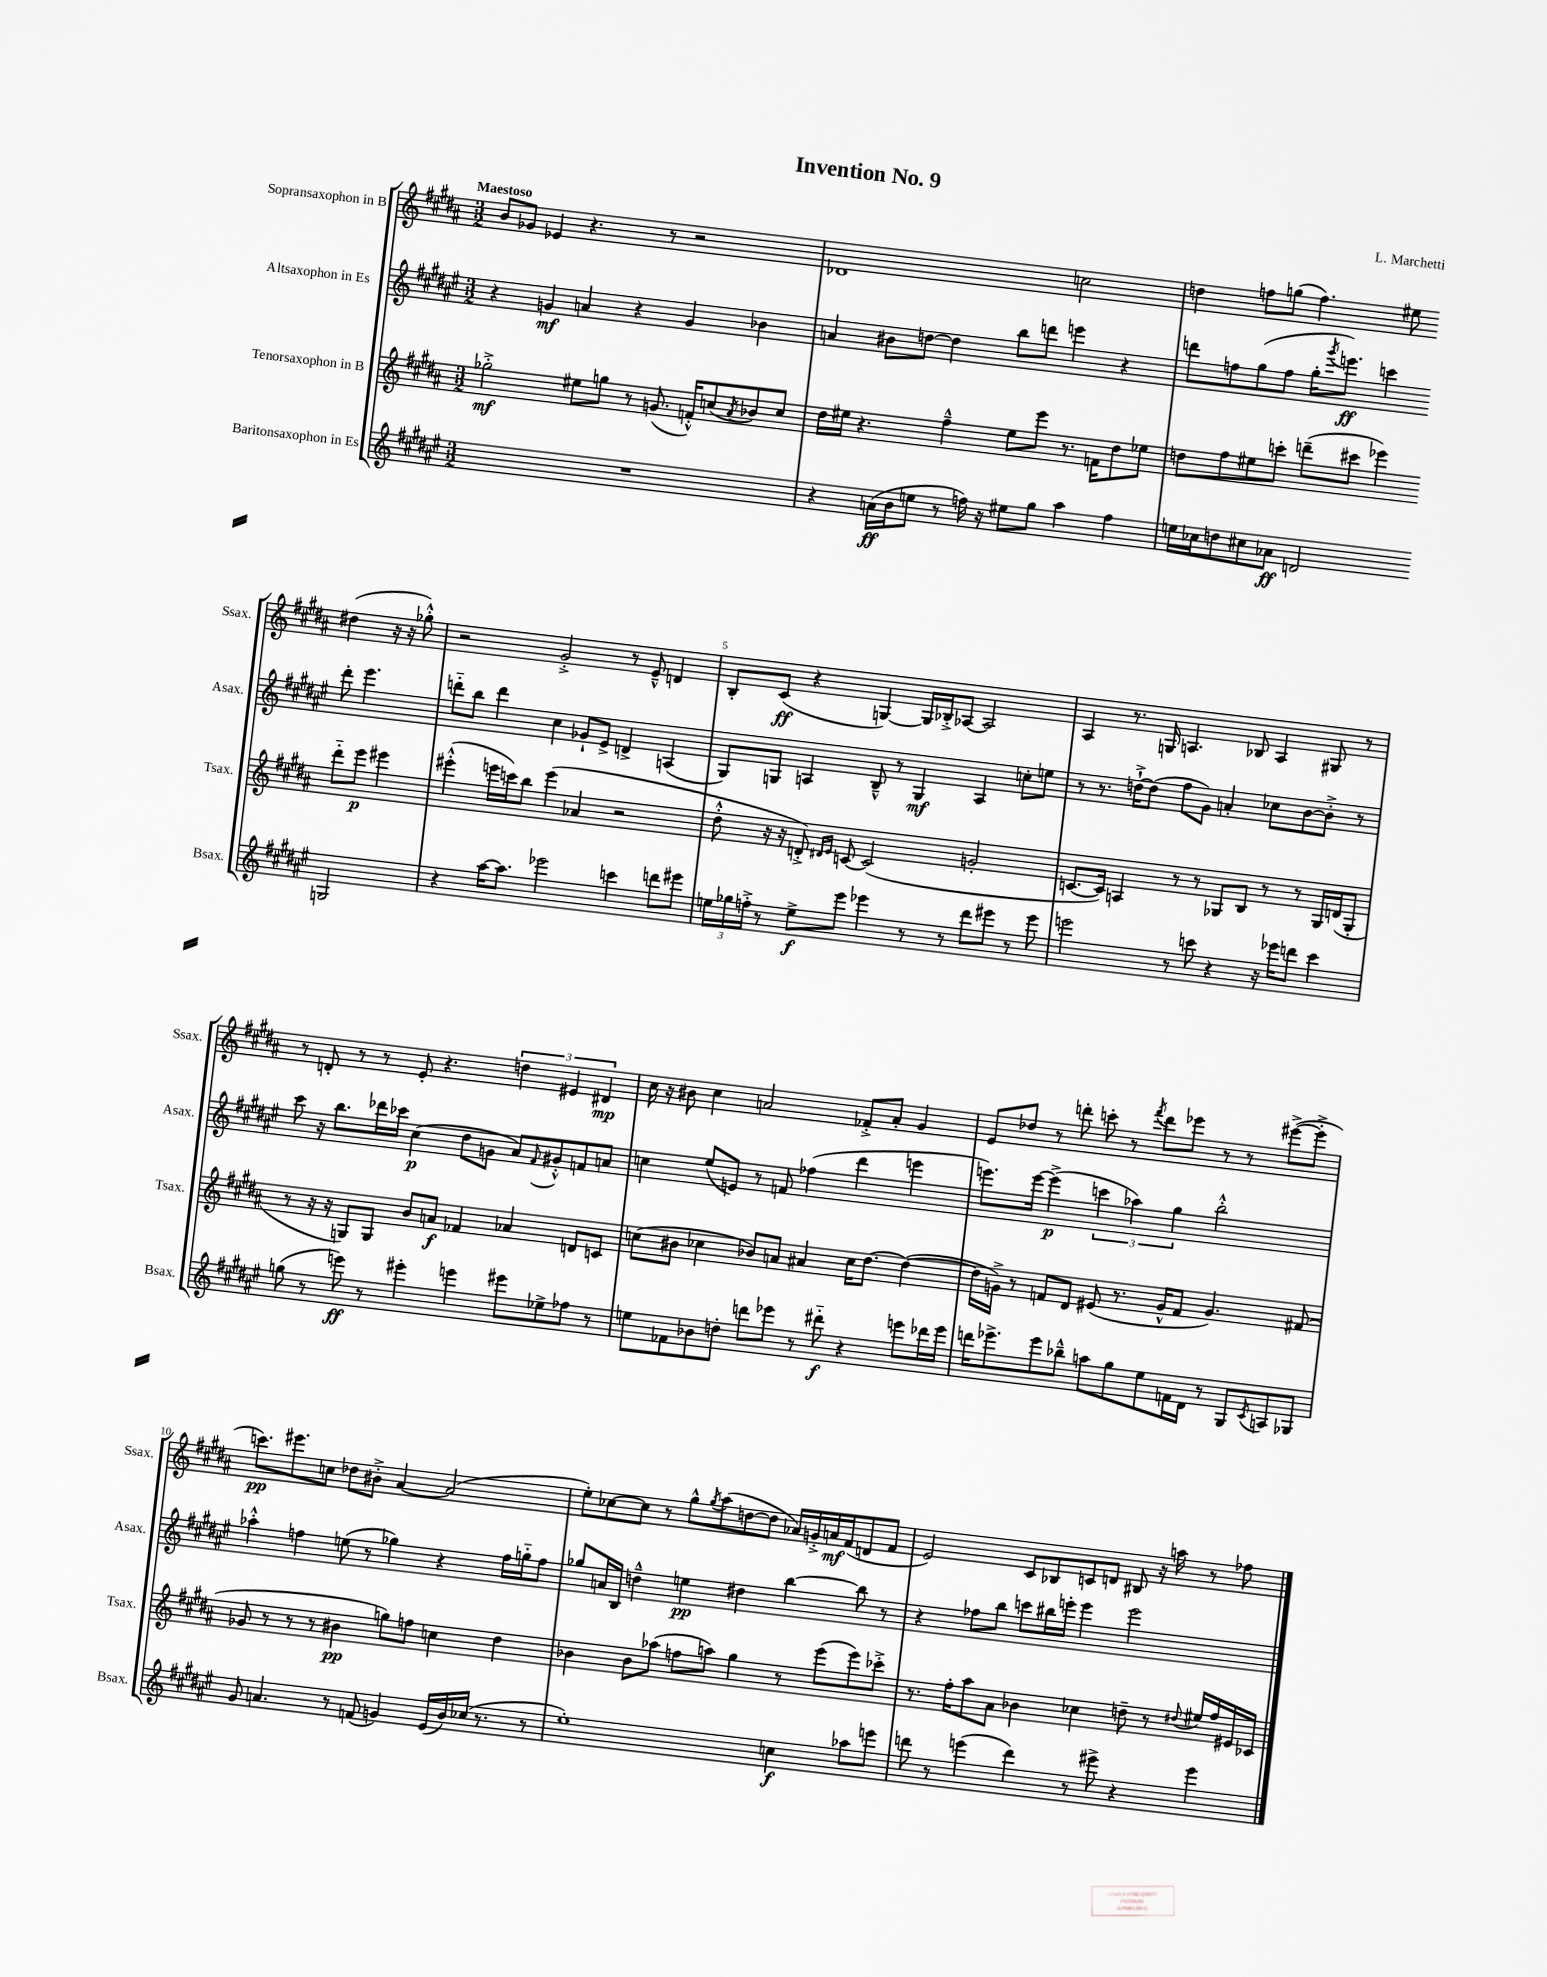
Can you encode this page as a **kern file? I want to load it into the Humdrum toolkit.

**kern	**kern	**kern	**kern
*staff4	*staff3	*staff2	*staff1
*clefG2	*clefG2	*clefG2	*clefG2
*k[f#c#g#d#a#e#]	*k[f#c#g#d#a#]	*k[f#c#g#d#a#e#]	*k[f#c#g#d#a#]
*M3/2	*M3/2	*M3/2	*M3/2
1.r	2gg-'^	4r	8b
.	.	.	8g-
.	.	4g	4e-
.	8ee#	4a	4.r
.	8gg	.	.
.	8r	4r	.
.	(8.g	.	8r
.	.	4g	2r
.	16f'^^)	.	.
.	(8cc	.	.
.	8qa#	.	.
.	8b-)	4b-	.
.	8cc	.	.
=	=	=	=
4r	16dd#	4a	1d-
.	16ee#	.	.
.	4.r	.	.
(16a	.	8b#	.
16b	.	.	.
8ee	.	[8dd	.
8r	4ff#~^^	4dd]	.
16ff)	.	.	.
16r	.	.	.
8ee#	8ee#	8bb	.
8gg#	8eee	8ddd	.
4aa#	8.r	4eee	2cc
.	16f	.	.
4ff	8dd#	4r	.
.	8ee-	.	.
=	=	=	=
16ee	8dd	8ddd	4dd
16cc-	.	.	.
8dd	8ff#	8ff	.
8cc#	8ee#	(8gg#	8ff
8a-	8ccc'	8ff	(8gg
2d	(8ddd~	16gg#'	4.ff)
.	.	8qggg#	.
.	.	8.eee)	.
.	8ccc#	.	.
.	4eee-)	4ccc	.
.	.	.	8ee#
2G	8ddd'~	8ddd'	(4dd#
.	8eee-	4.eee	.
.	4eee#	.	16r
.	.	.	16r
.	.	.	8gg-'^^)
=	=	=	=
4r	(4eee#'^^	8ddd'~	2r
.	.	8bb	.
[16aa#	16eee	4ddd	.
8.aa#]	16ccc)	.	.
.	8bb	.	.
2eee-	(4eee	4cc#	2g#'^
.	4a-	8g-`	.
.	.	8e#^	.
4ccc	2r	4d^	8r
.	.	.	8e~^^
8ddd	.	(4A	4d
8eee#	.	.	.
=	=	=	=
24ee	8dd#'^^	8G#)	8B'
24gg-	.	.	.
24ff'^	.	.	.
8r	16r	8G	(8c#
.	16r	.	.
8ee^	8d'^)	4A	4r
.	16qqd#	.	.
.	16qqe	.	.
8eee#	[8c	.	.
4eee-	(2c]	8B~^^	[4G)
.	.	8r	.
8r	.	4G	16G]
.	.	.	16B-'^
8r	.	.	[8A-
8ddd#	2g'	4A	2A-]
8eee#	.	.	.
8r	.	8cc'	.
8eee#	.	8ee	.
=	=	=	=
2eee	[8.c	8r	4A#
.	.	8.r	.
.	16c])	.	.
.	4A	.	8.r
.	.	[16dd`^	.
.	.	(8dd]	.
.	.	.	16G
8r	8r	8ff#	4.A
8ccc	8r	8g#)	.
4r	8G-	4a'	.
.	8B	.	8B-
16r	8r	8cc-	4A
16eee-	.	.	.
8ddd	8r	[8b	.
4ccc	16G-	8b'^]	8G#
.	(16d	.	.
.	8G-'	8r	8r
=	=	=	=
(8gg	8r	8ccc#	8r
8r	16r	16r	8d'
.	16r	8.bb	.
8eee)	8G)	.	8r
8r	8G	16ddd-	8r
.	.	16ccc-	.
4eee#'	8b	(4cc#	8e'
.	8a	.	4.r
4eee	4f-	8dd#	.
.	.	8g	.
8eee#	4a-	8a#)	6dd
.	.	8qqf#	.
8ee-^	.	8g#'^^	.
.	.	.	6e#
8ff-	8d	8f	.
.	.	.	6d#
8r	8c	8a	.
=	=	=	=
8ee	(8cc	4cc	16cc#
.	.	.	16r
8f-	8b#	.	8b#
8b-	4cc-	(8ee#	4cc#
8dd'	.	8e)	.
8ddd	8b-)	8r	2a
8eee-	8a	8f	.
8r	4a#	(4ff-	.
8ddd#'~	.	.	.
4r	16cc-	4ddd#	8f-'^
.	[8.dd#	.	.
.	.	.	8a'
8eee	(4dd#_	4eee	4g#
16ddd-	.	.	.
16eee	.	.	.
=	=	=	=
16ddd	16dd#]	8.eee)	8e
8.eee-^	16g^)	.	.
.	8r	.	8dd-
.	.	[16eee	.
8eee-	8f	(4eee^]	8r
8bb-~^^	8d#	.	8ddd'
8aa	(8e#	6ccc	8ccc'
8gg#	8.r	.	8r
.	.	6aa-)	.
.	.	.	8qfff#
8ee#	.	.	8ddd
.	16g^^	.	.
.	.	6gg#	.
16f	8f	.	8eee-
16d#	.	.	.
8r	4.g)	2bb'^^	8r
8G#	.	.	8r
8qc#	.	.	.
8A	.	.	([8eee#^
8G-	(8f#	.	8eee#'^]
=	=	=	=
8g#	8g-	4aa-'^^	8.ccc)
4.a	8r	.	.
.	.	.	8.eee#
.	8r	4ff	.
.	8r	.	8cc
8r	4b#	(8ee	8dd-
(8f	.	8r	8b#'^
4g)	8gg)	4gg-)	[4a#
.	8ff	.	.
(16e#	4cc	4r	(2a#]
16b)	.	.	.
(16cc-	.	.	.
8.r	.	.	.
.	4dd#	16ff	.
.	.	16gg'~	.
8r	.	8ff	.
=	=	=	=
1ee#')	4b-	8gg-	8ee')
.	.	16a	[8cc-
.	.	16B	.
.	8b-	4dd~^^	8cc-]
.	(8aa-	.	8r
.	8ff	4ee	8gg#^^
.	.	.	8qgg#
.	8aa)	.	(8aa#
.	4gg#	4dd#	[8dd
.	.	.	8dd]
4cc	8r	[4bb	16a-)
.	.	.	16g'^
.	(8eee	.	16a
.	.	.	(16f#
8aa-	8eee)	8bb]	8d
8eee	8ccc-'^	8r	8f#
=	=	=	=
8ddd	8.r	4r	2e)
8r	.	.	.
.	16ff#'	.	.
(4eee	8aa#	8ff-	.
.	8a#	8bb	.
4ddd)	4b-	8ccc	8c#
.	.	16bb#	8B-
.	.	16eee'	.
8r	4cc-	4eee	8c
8eee#^	.	.	8d
4r	8dd~	2eee	8B#
.	8r	.	16r
.	.	.	16aa
.	8qqdd#	.	.
4eee#	16ee#	.	8r
.	16ff#	.	.
.	16e#	.	8ff-
.	16c-	.	.
==	==	==	==
*-	*-	*-	*-
